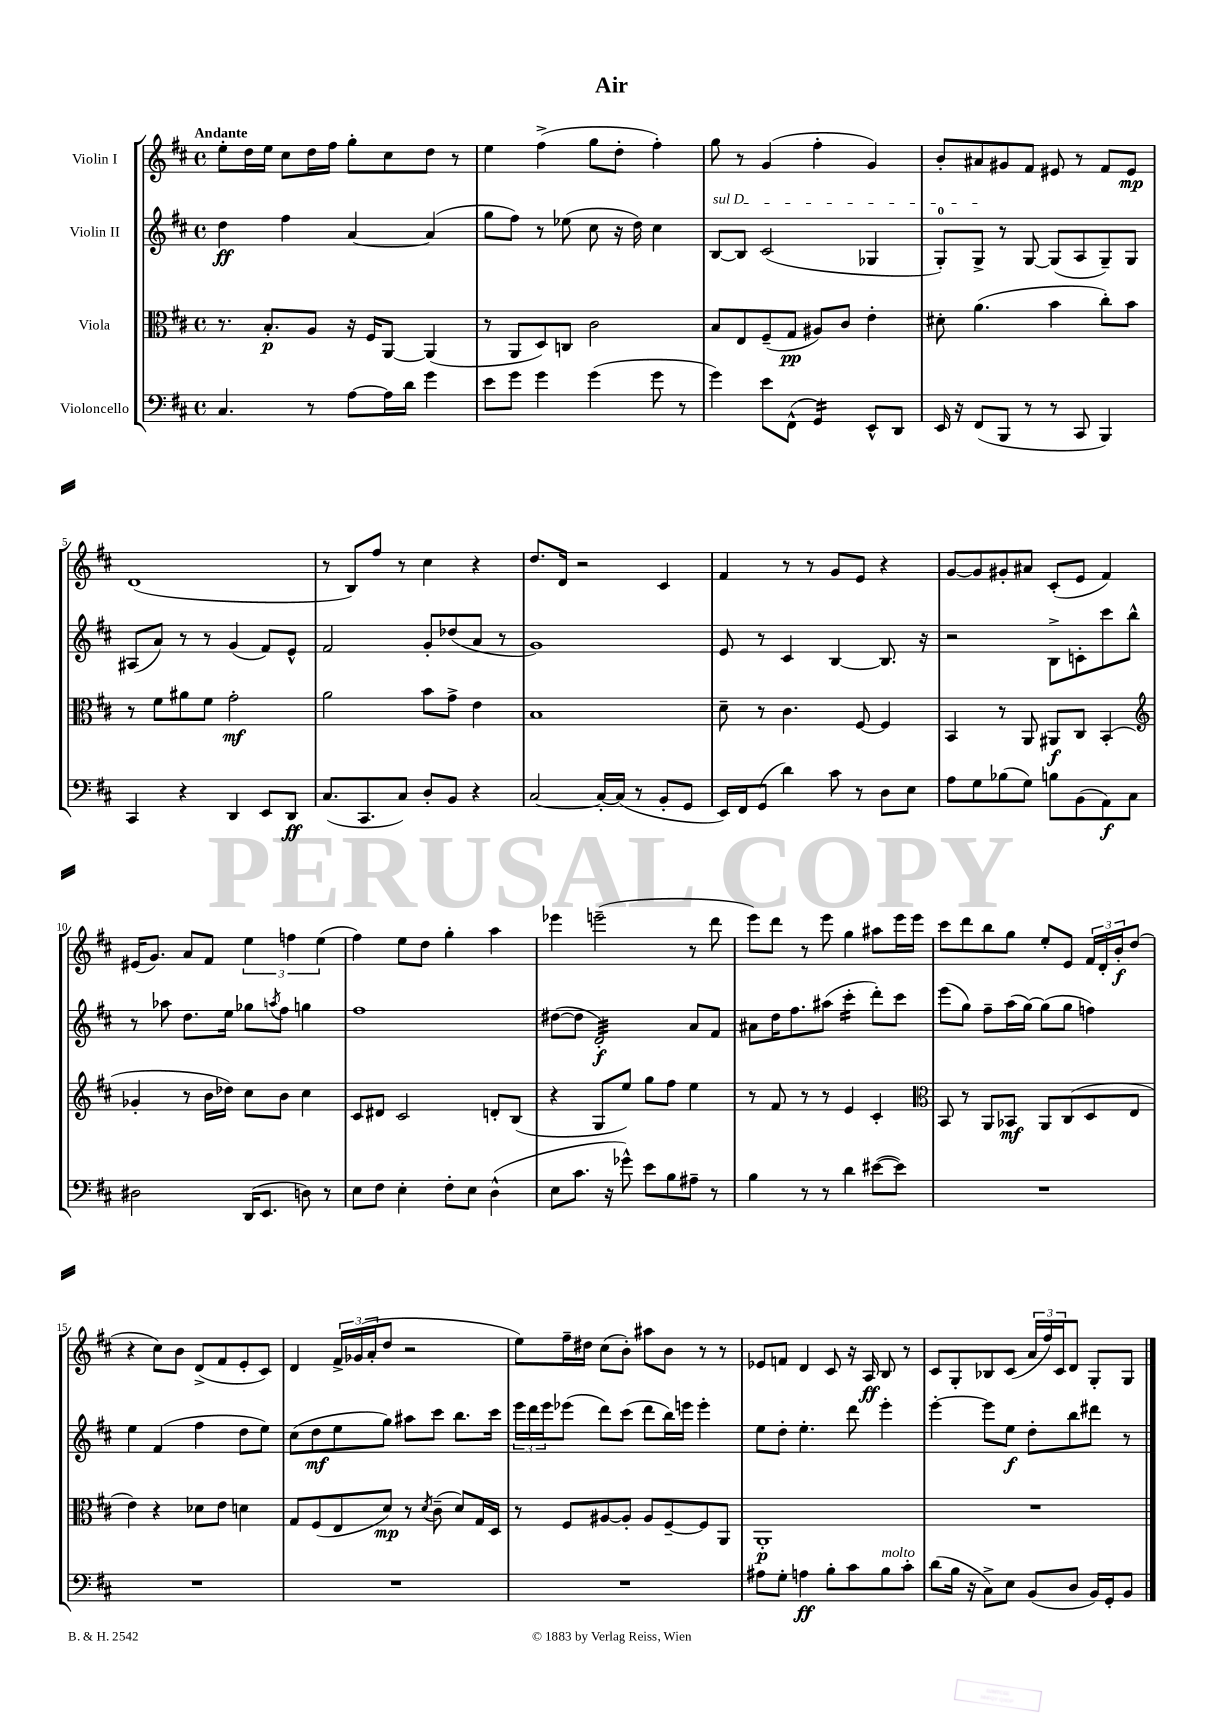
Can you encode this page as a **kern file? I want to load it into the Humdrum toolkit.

**kern	**kern	**kern	**kern
*staff4	*staff3	*staff2	*staff1
*clefF4	*clefC3	*clefG2	*clefG2
*k[f#c#]	*k[f#c#]	*k[f#c#]	*k[f#c#]
*M4/4	*M4/4	*M4/4	*M4/4
*met(c)	*met(c)	*met(c)	*met(c)
4.C#	8.r	4dd	8ee'
.	.	.	16dd
.	8.B'	.	16ee
.	.	4ff#	8cc#
8r	8A	.	16dd
.	.	.	16ff#
[8A	16r	[4a	8gg'
.	16F#	.	.
16A]	[8AA	.	8cc#
16d	.	.	.
4g	(4AA]	(4a]	8dd
.	.	.	8r
=	=	=	=
8e	8r	8gg	4ee
8g	8AA	8ff#)	.
4g	8D)	8r	(4ff#^
.	8C	(8ee-	.
(4g	2c#	8cc#	8gg
.	.	16r	8dd'
.	.	16dd)	.
8g	.	4cc#	4ff#')
8r	.	.	.
=	=	=	=
4g)	8B	[8B	8gg
.	8E	8B]	8r
8e	(8F#~	(2c#	(4g
(8FF#^^	8G	.	.
4GG)	8A#)	.	4ff#'
.	8c#	.	.
8EE^^	4e'	4G-	4g)
8DD	.	.	.
=	=	=	=
16EE	8d#'	8G')	8b'
16r	.	.	.
(8FF#	(4.a	8G^	8a#
8BBB	.	8r	8g#
8r	.	[8G	8f#
8r	4b	(8G]	8e#
8CC#	.	8A	8r
4BBB)	8cc#')	8G~)	8f#
.	8b	8G	8e#
=	=	=	=
4CC#	8r	(8A#	(1d
.	8f#	8a)	.
4r	8a#	8r	.
.	8f#	8r	.
4DD	2g'	(4g	.
8EE	.	8f#)	.
8DD	.	8e^^	.
=	=	=	=
(8.C#	2a	2f#	8r
.	.	.	8B)
8.CC#	.	.	.
.	.	.	8ff#
8C#)	.	.	8r
8D'	8b	8g'	4cc#
8BB	8g^	(8dd-	.
4r	4e	8a	4r
.	.	8r	.
=	=	=	=
[2C#	1B	1g)	8.dd
.	.	.	16d
.	.	.	2r
16C#'_	.	.	.
(16C#]	.	.	.
8r	.	.	.
8BB'	.	.	4c#
8GG	.	.	.
=	=	=	=
16EE)	8d~	8e	4f#
16FF#	.	.	.
(8GG	8r	8r	.
4d)	4.c#	4c#	8r
.	.	.	8r
8c#	.	[4B	8g
8r	[8F#	.	8e
8D	4F#]	8.B]	4r
8E	.	.	.
.	.	16r	.
=	=	=	=
8A	4BB	2r	[8g
8G	.	.	8g]
(8B-	8r	.	8g#'
8G)	8AA	.	8a#
8B	8AA#	8B^	(8c#'
(8BB	8C#	8c'	8e
8AA)	(4BB'	8ccc#	4f#)
8C#	.	8bb^^	.
=	=	=	=
*	*clefG2	*	*
2D#	4g-'	8r	(16e#
.	.	.	8.g)
.	.	8aa-	.
.	8r	8.dd	8a
.	16b	.	8f#
.	16dd-)	16ee	.
(16DD	8cc#	8gg-	6ee
8.EE	.	.	.
.	.	8qaa	.
.	8b	8ff#	.
.	.	.	6ff
8D)	4cc#	4gg	.
.	.	.	(6ee
8r	.	.	.
=	=	=	=
8E	8c#	1ff#	4ff#)
8F#	8d#	.	.
4E'	2c#	.	8ee
.	.	.	8dd
8F#'	.	.	4gg'
8E	.	.	.
(4D^^	8d'	.	4aa
.	(8B	.	.
=	=	=	=
8E	4r	([8dd#	4eee-
8.c#	.	8dd#]	.
.	8G	2d')	(2eee~
16r	.	.	.
8g-^^)	8ee)	.	.
8e	8gg	.	.
8B	8ff#	.	.
8A#~	4ee	8a	8r
8r	.	8f#	8ddd
=	=	=	=
4B	8r	8a#	8eee)
.	8f#	16dd	8ddd
.	.	8.ff#	.
8r	8r	.	8r
8r	8r	(8aa#	8eee
4d	4e	4ccc#'	4gg
([8e#	4c#'	8ddd')	8aa#
8e#])	.	8ccc#	16eee
.	.	.	16eee
=	=	=	=
*	*clefC3	*	*
1r	8BB	(8eee	8ccc#
.	8r	8gg)	8ddd
.	8AA	8ff#~	8bb
.	8BB-	(16aa	8gg
.	.	[16gg)	.
.	8AA	(8gg]	8ee'
.	(8C#	8gg	8e
.	8D	4ff)	24f#
.	.	.	24d'
.	.	.	24b'
.	8E	.	(8dd
=	=	=	=
1r	4e)	4ee	4r
.	4r	(4f#	8cc#)
.	.	.	8b
.	8d-	4ff#	(8d^
.	8e	.	8f#
.	4d	8dd	8e'
.	.	8ee)	8c#)
=	=	=	=
1r	8G	(8cc#	4d
.	(8F#	8dd	.
.	8E	8ee	24f#^
.	.	.	(24g-
.	.	.	24a'
.	8d)	8gg)	8dd
.	8r	8aa#	2r
.	8qd	.	.
.	(8c#~	8ccc#	.
.	8d)	8.bb	.
.	16G	.	.
.	16D	16ccc#	.
=	=	=	=
1r	8r	24eee	8ee)
.	.	24ddd	.
.	.	24eee	.
.	8F#	(8eee-	16ff#~
.	.	.	16dd#
.	[8A#	8ddd)	(8cc#
.	8A#']	(8ccc#	8b')
.	8A#	8ddd	8aa#
.	[8F#~	16bb)	8b
.	.	16eee	.
.	8F#]	4eee'	8r
.	8AA	.	8r
=	=	=	=
8A#	1AA'	8ee	8e-
8G'	.	8dd'	8f
4A	.	4.ee'	4d
8B'	.	.	8c#
8c#	.	8ddd	16r
.	.	.	16A
8B	.	4eee'	8B
8c#'	.	.	8r
=	=	=	=
(8d	1r	[4eee'	8c#
16B	.	.	8G'
16r	.	.	.
8C#^)	.	8eee]	8B-
8E	.	8ee	(8c#
(8BB	.	8dd'	24a
.	.	.	24ff#)
.	.	.	24c#
8D	.	8bb	8d
16BB)	.	8ddd#	8G'
16GG'	.	.	.
8BB	.	8r	8G
==	==	==	==
*-	*-	*-	*-
